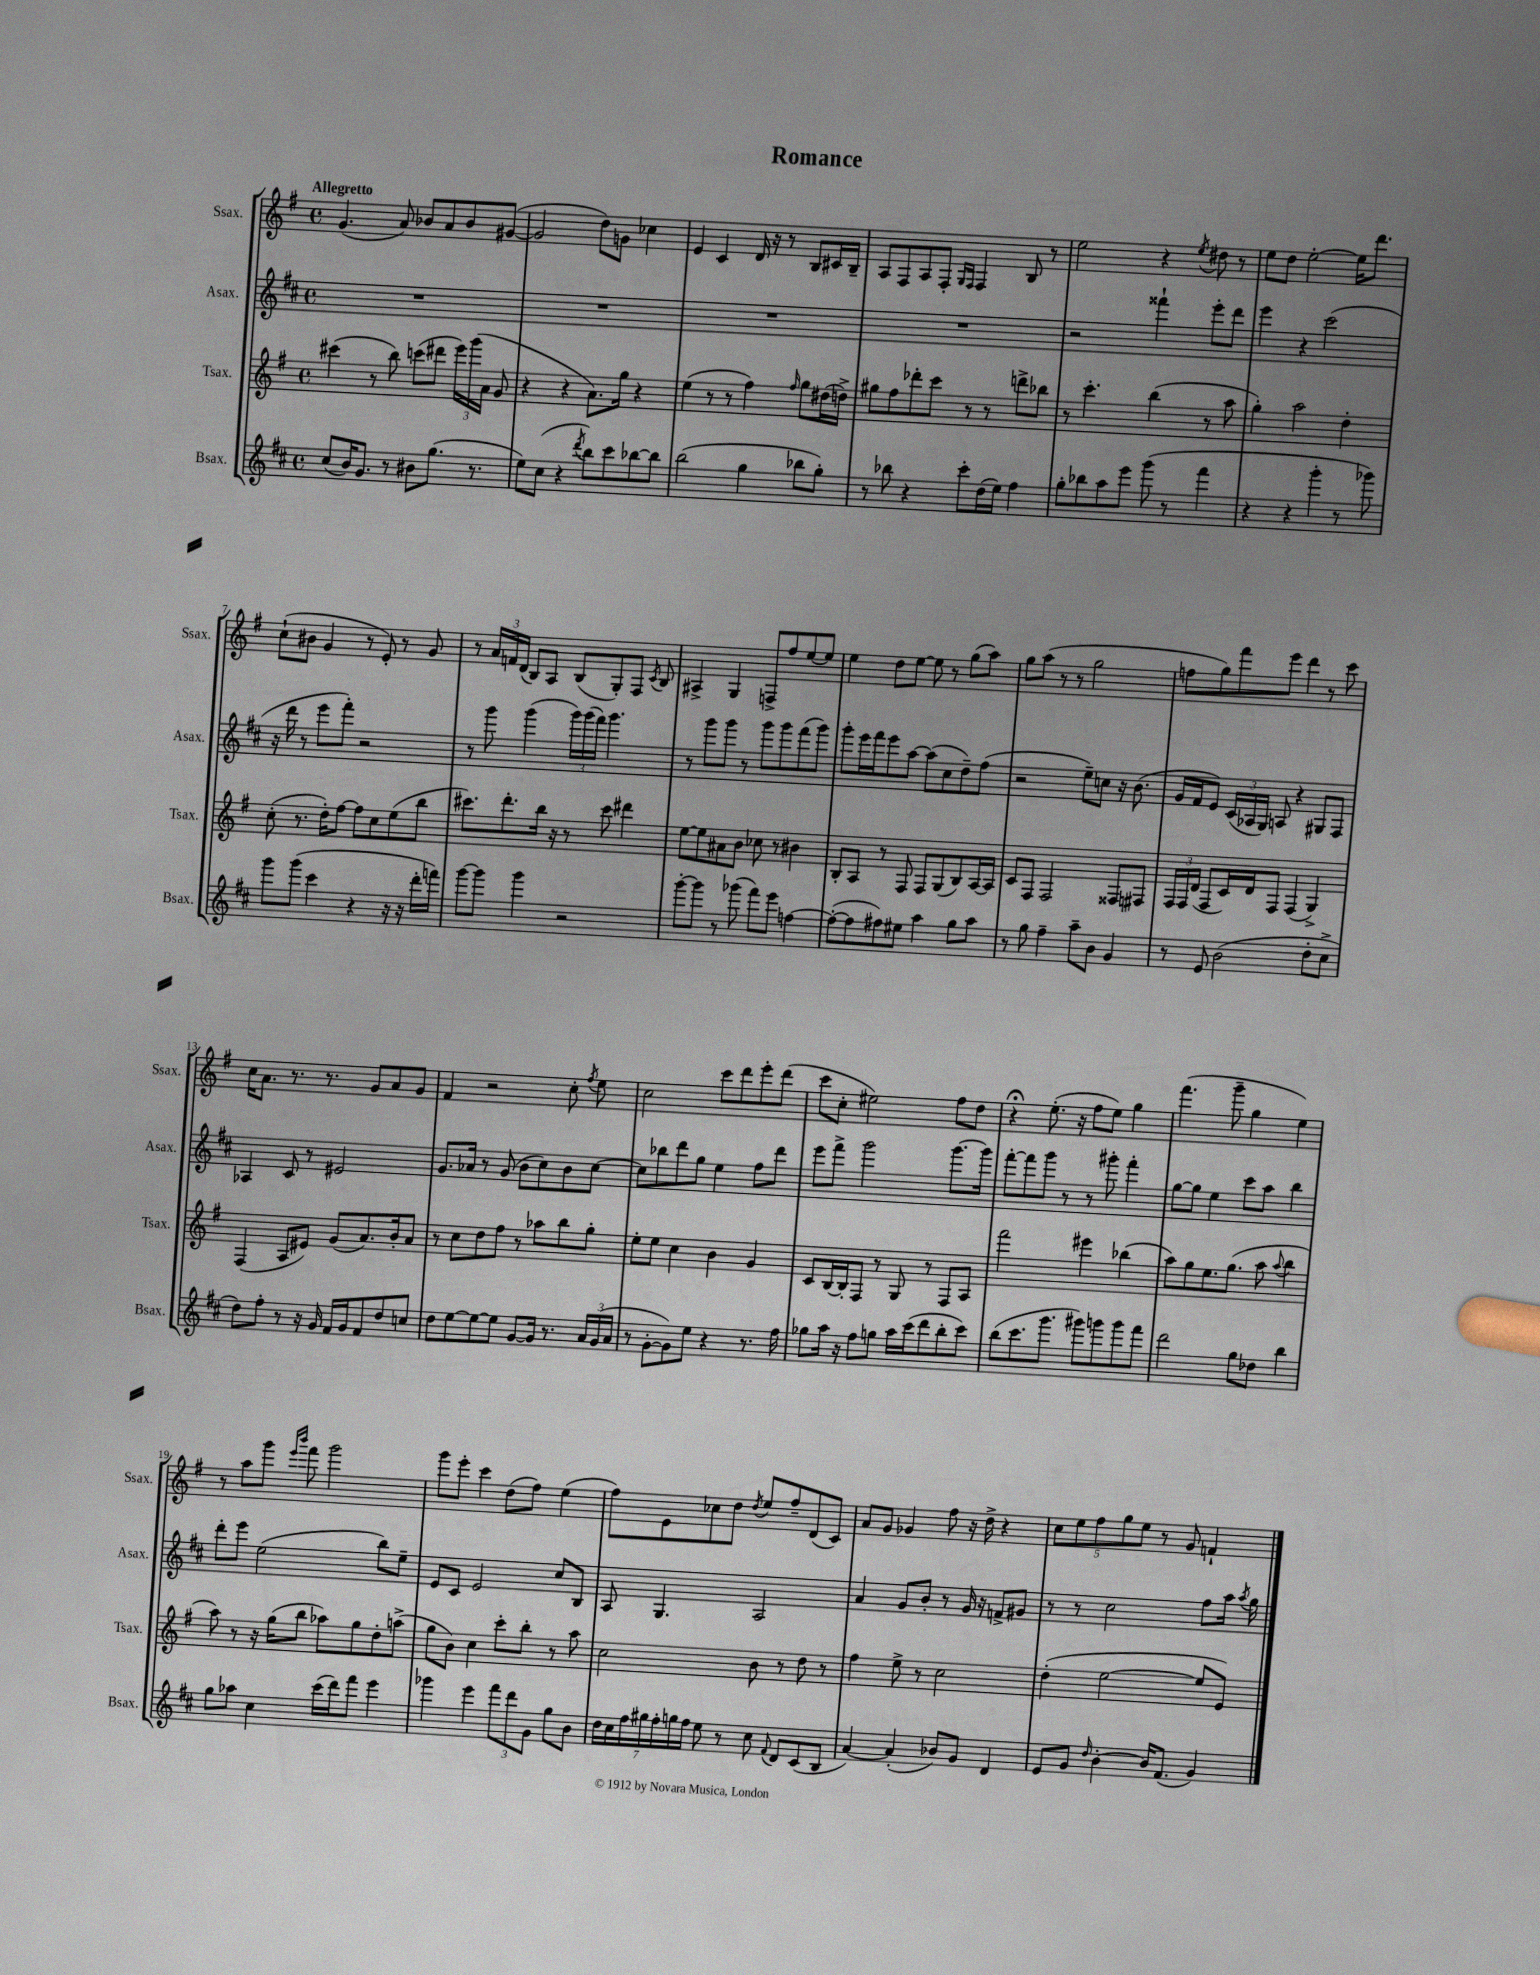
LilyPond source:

\header { title = "Romance" }
<<
\new StaffGroup <<
\new Staff = "s0" \with { instrumentName = "Ssax." shortInstrumentName = "Ssax." } {
    \clef treble \key g \major \defaultTimeSignature \time 4/4 \tempo "Allegretto"
    \autoBeamOff g'4.( a'8) bes'8[ a'8 bes'8 gis'8]~( |
    gis'2 d''8[) g'8] ces''4 |
    e'4 c'4 d'16 r16 r8 b8[ cis'16 b16]-- |
    a8[ fis8 a8 fis8]-. \grace { g16[ fis16] } fis4 b8 r8 |
    e''2 r4 \acciaccatura { e''8 } dis''8 r8 |
    e''8[ d''8] e''2~-. e''16[ d'''8.] |
    c''8[-!( bis'8] g'4 r8 e'8-.) r8 g'8 |
    r8 \tuplet 3/2 { a'16[ f'16 d'16]( } b8[) a8] b8[( g8-.) fis8] \acciaccatura { c'8 } b8 |
    ais4-> g4 f8[-> fis''8 e''8~ e''8] |
    e''4 d''8[ e''8]~ e''8 r8 g''8[( a''8]) |
    g''8[ a''8]( r8 r8 g''2 |
    f''8[ g''8) fis'''8 e'''8] d'''4 r8 c'''8 |
    c''16[ a'8.] r8. r8. g'8[ a'8 g'8] |
    fis'4 r2 c''8-. \acciaccatura { fis''8 } e''8 |
    c''2 c'''8[ d'''8 e'''8-. d'''8]( |
    c'''8[ c''8]-. eis''2) fis''8[ d''8] |
    r4\fermata e''8.-.( r16 fis''8[ e''8]) g''4 |
    fis'''4.( g'''8-- g''4 e''4) |
    r8 a''8[ g'''8] \grace { e'''16[ b'''16] } fis'''8 g'''2 |
    g'''8[ e'''8]-. c'''4 d''8[( fis''8]) e''4( |
    fis''8[) e'8 ces''8 d''8] \acciaccatura { d''8 } e''8[ fis''8-- d'8( c'8]) |
    a'8[ g'8] ges'4 fis''8 r16 d''16-> r4 |
    \tuplet 5/4 { c''8[ e''8 fis''8 g''8 e''8] } r8 g'8 f'4-! \bar "|." |
}
\new Staff = "s1" \with { instrumentName = "Asax." shortInstrumentName = "Asax." } {
    \clef treble \key d \major \defaultTimeSignature \time 4/4
    \autoBeamOff R1 |
    R1 |
    R1 |
    R1 |
    r2 fisis'''4-! e'''8[-. d'''8] |
    e'''4 r4 cis'''2( |
    r16 d'''16 r8 e'''8[ fis'''8]-.) r2 |
    r8 g'''8 g'''4( \tuplet 3/2 { g'''16[) g'''16( fis'''16]) } g'''4. |
    r8 g'''8[ g'''8] r8 g'''8[ g'''8 fis'''8( g'''8]) |
    g'''8[-. e'''16 fis'''16 e'''8 a''8]~ a''8[( cis''8 d''8--) fis''8]( |
    r2 e''8[--) c''8] r16 b'8.( |
    g'16[ fis'16 e'8]) \tuplet 3/2 { cis'16[( aes16 g16]) } a8 r4 gis8[ fis8] |
    aes4 cis'8 r8 eis'2 |
    g'8.[ aes'16] r8 g'8( b'8[ cis''8) b'8 cis''8]~ |
    cis''8[ bes''8 d'''8 g''8] e''4 fis''8[ d'''8] |
    e'''8[ fis'''8]-> g'''2 g'''8.[~ g'''16] |
    fis'''8[~-. fis'''8 g'''8] r8 r8 gis'''8-. fis'''4-. |
    g''8[~ g''8] e''4 cis'''8[ a''8] b''4 |
    d'''8[-. e'''8] e''2( b''8[) e''8]-- |
    e'8[ cis'8] e'2 cis''8[ b8] |
    a8 g4. a2 |
    a'4 g'8[ b'8]-. r8 g'16 r16 f'8[-> gis'8] |
    r8 r8 cis''2 fis''8[ a''16] \acciaccatura { a''8 } g''16 \bar "|." |
}
\new Staff = "s2" \with { instrumentName = "Tsax." shortInstrumentName = "Tsax." } {
    \clef treble \key g \major \defaultTimeSignature \time 4/4
    \autoBeamOff cis'''4( r8 b''8) c'''8[( dis'''8] \tuplet 3/2 { e'''16[) g'''16( a'16] } g'8 |
    r4 r4 a'8.[) g''16] r4 |
    e''4( r8 r8 fis''4) \grace { fis''16 } g''8[ dis''16( d''16]->) |
    gis''8[ fis''8 des'''8-. c'''8] r8 r8 d'''8[-> bes''8] |
    r8 c'''4.-. b''4( r8 a''8 |
    g''4-.) a''2 d''4-. |
    c''8-.( r8. d''16[-.) fis''8]~ fis''8[ c''8 e''8( b''8] |
    cis'''8.[) d'''8.-. b''16] r16 r8 cis'''8 dis'''4 |
    e''8[~ e''8 ais'8 b'8] ces''8 r8 bis'4 |
    b8[-. a8] r8 fis8 fis8[ g8( b8) a16~ a16] |
    c'8[ fis8] fis2 fisis8[ fis8] |
    \tuplet 3/2 { fis16[ fis16 d'16]( } fis8[ c'16) d'16 fis8] fis4( g4->) |
    fis4( a8[ eis'8]) g'8[( a'8.) b'16-. a'8] |
    r8 c''8[ d''8 fis''8] r8 aes''8[ b''8 g''8]-. |
    e''8[-. e''8] c''4 b'4 g'4 |
    c'8[ b16~ b16-. fis8] r8 g8 r8 fis8[ a8] |
    fis'''2 eis'''4 bes''4( |
    a''8[) g''8 e''8. g''8.]( a''8 \appoggiatura { a''8 } b''4 |
    a''8) r8 r16 g''16[( b''8] aes''8[) g''8 d''8-. a''8]->( |
    g''8[ b'8]) c''4 c'''8[-. b''8]-. r8 a''8 |
    c''2 b'8 r8 d''8 r8 |
    fis''4 e''8-> r8 c''2 |
    d''4-.( e''2~ e''8[ e'8]) \bar "|." |
}
\new Staff = "s3" \with { instrumentName = "Bsax." shortInstrumentName = "Bsax." } {
    \clef treble \key d \major \defaultTimeSignature \time 4/4
    \autoBeamOff cis''8[( b'16) g'8.] r8 bis'8[ g''8.]( r8. |
    e''8[) cis''8]( r4 \acciaccatura { d'''8 } b''8[) cis'''8 bes''8~ bes''8] |
    b''2( g''4 bes''8[ g''8]-.) |
    r8 bes''8 r4 cis'''8[-. d''16( e''16]) fis''4 |
    g''8[-. bes''8 a''8 e'''8] g'''8( r8 fis'''4 |
    r4 r4 g'''4-. r8 ges'''8) |
    g'''8[ g'''8]( cis'''4 r4 r16 r16 d'''16[-. f'''16]) |
    g'''8[~ g'''8] g'''4 r2 |
    g'''8[~-. g'''8] r8 ges'''8( fis'''8[) e'''8] f''4~ |
    f''8[~-.( f''8 fis''8) eis''8] a''4 g''8[ a''8] |
    r8 g''8 fis''4-- a''8[-- b'8] g'4 |
    r8 e'8 b'2( d''8[-. cis''8]-> |
    d''8[) fis''8]-. r8 r16 g'16 fis'16[ g'16 fis'8 d''8 c''8] |
    d''8[ e''8~ e''8~ e''8] g'8[~ g'16] r8. \tuplet 3/2 { a'16[ g'16( a'16] } |
    r8 g'8[~-. g'8) e''8] r4 r8. fis''16 |
    ges''8[ a''16] r16 fis''8[ g''8] a''16[ cis'''16( d'''8 b''8-. cis'''8]) |
    b''8[( cis'''8. g'''8.] gis'''8[) g'''8 g'''8 fis'''8] |
    d'''2 g''8[ des''8] b''4 |
    g''8[ aes''8] cis''4 cis'''16[( d'''16) fis'''8] e'''4 |
    ges'''4 e'''4 \tuplet 3/2 { fis'''8[ d'''8 g'8] } g''8[ b'8] |
    \tuplet 7/4 { d''16[ cis''16 fis''16 gis''16 fis''16-. g''16 fis''16] } e''8 r8 cis''8 \appoggiatura { fis'8 } d'8[ cis'8( b8] |
    a'4~) a'4-.( bes'8[) g'8] d'4 |
    e'8[ g'8] \grace { d''16 } b'4~-. b'16[ fis'8.]( g'4) \bar "|." |
}
>>
>>
